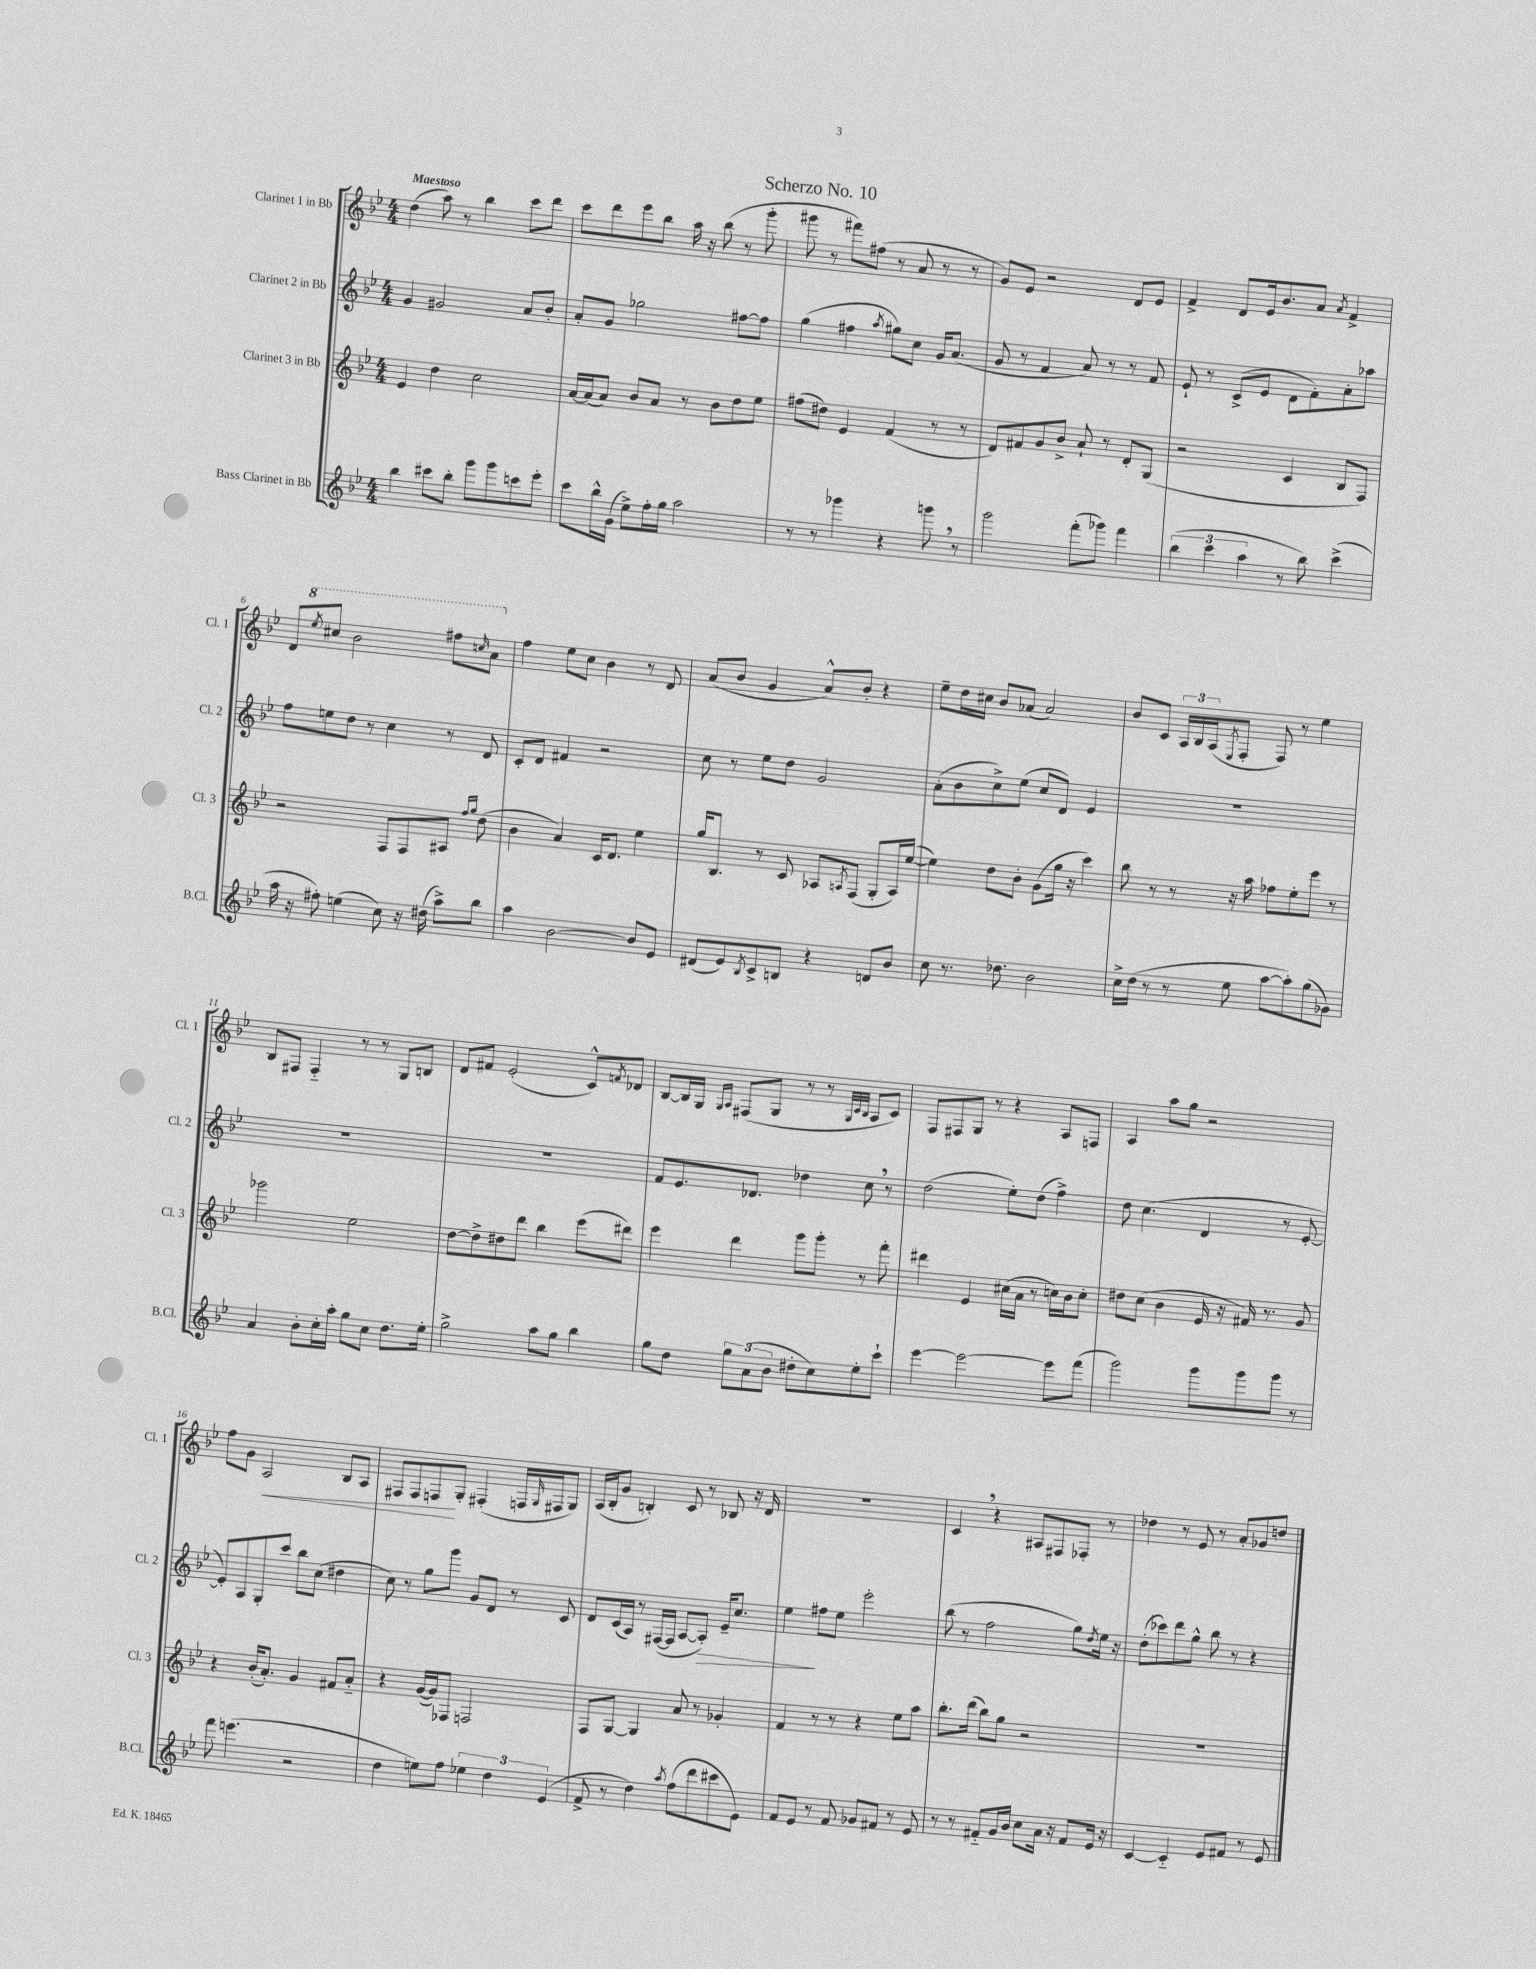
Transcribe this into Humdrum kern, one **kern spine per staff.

**kern	**kern	**kern	**kern
*staff4	*staff3	*staff2	*staff1
*clefG2	*clefG2	*clefG2	*clefG2
*k[b-e-]	*k[b-e-]	*k[b-e-]	*k[b-e-]
*M4/4	*M4/4	*M4/4	*M4/4
4bb-	4e-	4g	(4dd
8ccc#	4dd	2g#	8aa)
8bb-'	.	.	8r
8ggg	2cc	.	4bb-
8ggg	.	.	.
8ccc	.	8a	8ccc
8eee-'	.	8b-'	8ddd
=	=	=	=
8ccc	[16a	8a'	8ccc
.	(16a]	.	.
16bb-^^	8a)	8g	8ddd
(16g	.	.	.
8ee-^)	8b-	2gg-	8eee-
16ff'	8a	.	8bb-
16gg	.	.	.
2aa	8r	.	16aa
.	.	.	16r
.	8b-	.	(8bb-
.	8dd	[8ff#	8r
.	8ee-	8ff#]	8ggg'
=	=	=	=
8r	(8ff#	(4gg	8ggg#
8r	8dd#)	.	8r
4ggg-	4e-	4ff#	8fff#)
.	.	.	(8ff#
.	.	8qaa	.
4r	(4f	8gg#)	8r
.	.	8cc	8a
8ggg	8r	16g	8r
.	.	(8.a	.
8r	8r	.	8r
=	=	=	=
2ggg	8d)	8g	8g)
.	8f#	8r	8e-
.	8g	4f	2r
.	8b-^	.	.
(8fff'	8a`	8a)	.
8ggg-)	8r	8r	.
4fff	8d'	8r	8d
.	(8G	8f	8e-
=	=	=	=
(6bb-	2r	8e-`	4f^
.	.	8r	.
6ccc	.	.	.
.	.	(8c^	8d
6aa	.	.	.
.	.	8e-	16e-
.	.	.	8.b-
8r	4c	8d	.
8bb-)	.	8f')	8a
.	.	.	8qa
(4ccc^	8B-	8a'	4f^
.	8F)	8aa-	.
=	=	=	=
16aa	2r	8ff	8d
16r	.	.	.
.	.	.	8qeee-
8ff#')	.	8ee	8ccc#
(4ee	.	8dd	2bb-
.	.	8r	.
8cc)	8F	4cc	.
16r	8F	.	.
(16dd#	.	.	.
8aa^)	8A#	8r	8fff#
.	16qqff	.	.
.	16qqgg	.	16qqccc
8bb-	(8dd	8d	8aa
=	=	=	=
4aa	4b-	8c'	4ff
.	.	8d	.
[2b-	4a)	4f#	8ee-
.	.	.	8cc
.	16c	2r	4b-
.	8.d	.	.
8b-]	4ee-	.	8r
8e-	.	.	8d
=	=	=	=
(8d#	16gg	8cc	(8a
.	8.B-	.	.
8e-)	.	8r	8b-
8qB-	.	.	.
8c^	8r	8ee-	4g
8B	8c	8dd	.
4r	8A-	2g	8a^^)
.	8qA	.	.
.	(8F	.	8b-'
8d	8G'	.	4r
8b-	16A)	.	.
.	([16ee-	.	.
=	=	=	=
8cc	4ee-])	(8a'	8ee-~
8.r	.	8b-	16dd
.	.	.	16cc#
.	8dd	8cc^)	8b-
8.dd-	.	.	.
.	8b-'	(8ee-	(8a-
2b-	(8g	8cc	2a-)
.	16gg	8d)	.
.	16r	.	.
.	4ccc)	4e-	.
=	=	=	=
16cc^	8bb-	1r	8b-
(16dd	.	.	.
8r	8r	.	8c
8r	8r	.	24A
.	.	.	24B-
.	.	.	(24A
.	.	.	8qE-
8ee-	16r	.	8F'
.	16aa	.	.
[8aa	8ff-	.	8F)
8aa'])	8ee-'	.	8r
(8gg	8eee-	.	4ee-
8g-)	8r	.	.
=	=	=	=
4a	2ggg-	1r	8B-
.	.	.	8F#
8b-'	.	.	4F#'~
16cc'	.	.	.
16aa'	.	.	.
8gg	2ee-	.	8r
8cc	.	.	8r
8.dd	.	.	8G
.	.	.	8B
16ee-'	.	.	.
=	=	=	=
2gg^	[8dd	1r	8d
.	8dd^]	.	8f#
.	8dd#	.	(2e-'
.	8ddd	.	.
8aa	4bb-	.	.
8gg	.	.	.
4bb-	(8eee-	.	8c^^)
.	.	.	8qf
.	8ddd#)	.	8d-
=	=	=	=
8gg	4eee-	8f	[8B-
8dd	.	8.e-	16B-]
.	.	.	16G
.	.	.	16qqG
.	.	.	16qqA
12gg	4ddd	.	(8F#
.	.	8.d-	.
(12a	.	.	.
.	.	.	8G
12b-	.	.	.
8dd#'	8ggg	4dd-	8r
8cc)	8ggg'	.	8r
.	.	.	32qqG
.	.	.	32qqc
.	.	.	32qqB-
8ee-'	8r	8cc	8A
8ccc`	8fff'	8r	8c)
=	=	=	=
[4eee-	4ddd#	(2dd	8F
.	.	.	8F#
2eee-_	4e-	.	8G
.	.	.	8r
.	(16cc#	8ee-')	4r
.	16a	.	.
.	8r	(8dd	.
8eee-]	16cc)	4ff^)	8A
.	16b-	.	.
(8fff	8cc'	.	8F
=	=	=	=
2ggg)	8dd#	8dd	4A
.	(8cc	(4.cc	.
.	4b-	.	8aa
.	.	.	8gg
8ggg	16e-	4d	2r
.	16r	.	.
8ggg	16f#)	.	.
.	8.r	.	.
8ggg	.	8r	.
8r	8g	[8e-'	.
=	=	=	=
8fff	4r	8e-'])	8ff
(4.eee	.	8A	8g
.	(16b-'	8G'	2A
.	8.a')	.	.
.	.	8ccc	.
2r	4g	8bb-	.
.	.	(8cc	.
.	8f#	4dd#	8B-
.	8a'~	.	8A
=	=	=	=
4dd	4r	8cc)	8F#
.	.	8r	8F#
8ee)	([16g	8gg	8F
.	16g])	.	.
8ff	8F-	8ggg	8G'
6ee-	2F	8g	(4F#'
.	.	8d	.
6dd	.	.	.
.	.	8r	16F
.	.	.	16qqG
.	.	.	16F#
(6e-	.	.	.
.	.	8c	8G)
=	=	=	=
8f^	8F	8d	(16A
.	.	.	16B-'
8r	[8G	(16c	8g
.	.	16A)	.
4dd)	4G]	8r	4B')
.	.	([16F#	.
.	.	16F#]	.
8qaa	.	.	.
(8ff	8a	[8A	8c
8ddd	8r	8A'])	8r
8ccc#	4g-'	16e-~	8B-
.	.	8.cc	.
8e-)	.	.	16r
.	.	.	16d
=	=	=	=
8f	4f	4ee-	1r
8e-	.	.	.
8r	8r	8ff#	.
8f	8r	8ee-	.
8g-	4r	2eee-'	.
8f#	.	.	.
8r	8ee-	.	.
8e-	8aa	.	.
=	=	=	=
8r	8.bb-'	(8bb-	4c
8r	.	8r	.
.	(16ddd	.	.
8f#'~	8bb-)	2ff	4r
16g	8gg	.	.
16b-	.	.	.
8cc	2r	.	8A#
16a	.	.	8F#
16r	.	.	.
8f#	.	8gg)	8F-'
.	.	8qdd	.
16e-	.	16ee-	8r
16r	.	16r	.
=	=	=	=
[4c	1r	(8dd'	4dd-
.	.	8ccc-)	.
4c'~]	.	8ddd	8r
.	.	8gg^^	8e-
8e-	.	8bb-	8r
8f#	.	8r	8a'
8r	.	4r	8g-
8e-	.	.	8dd
==	==	==	==
*-	*-	*-	*-
